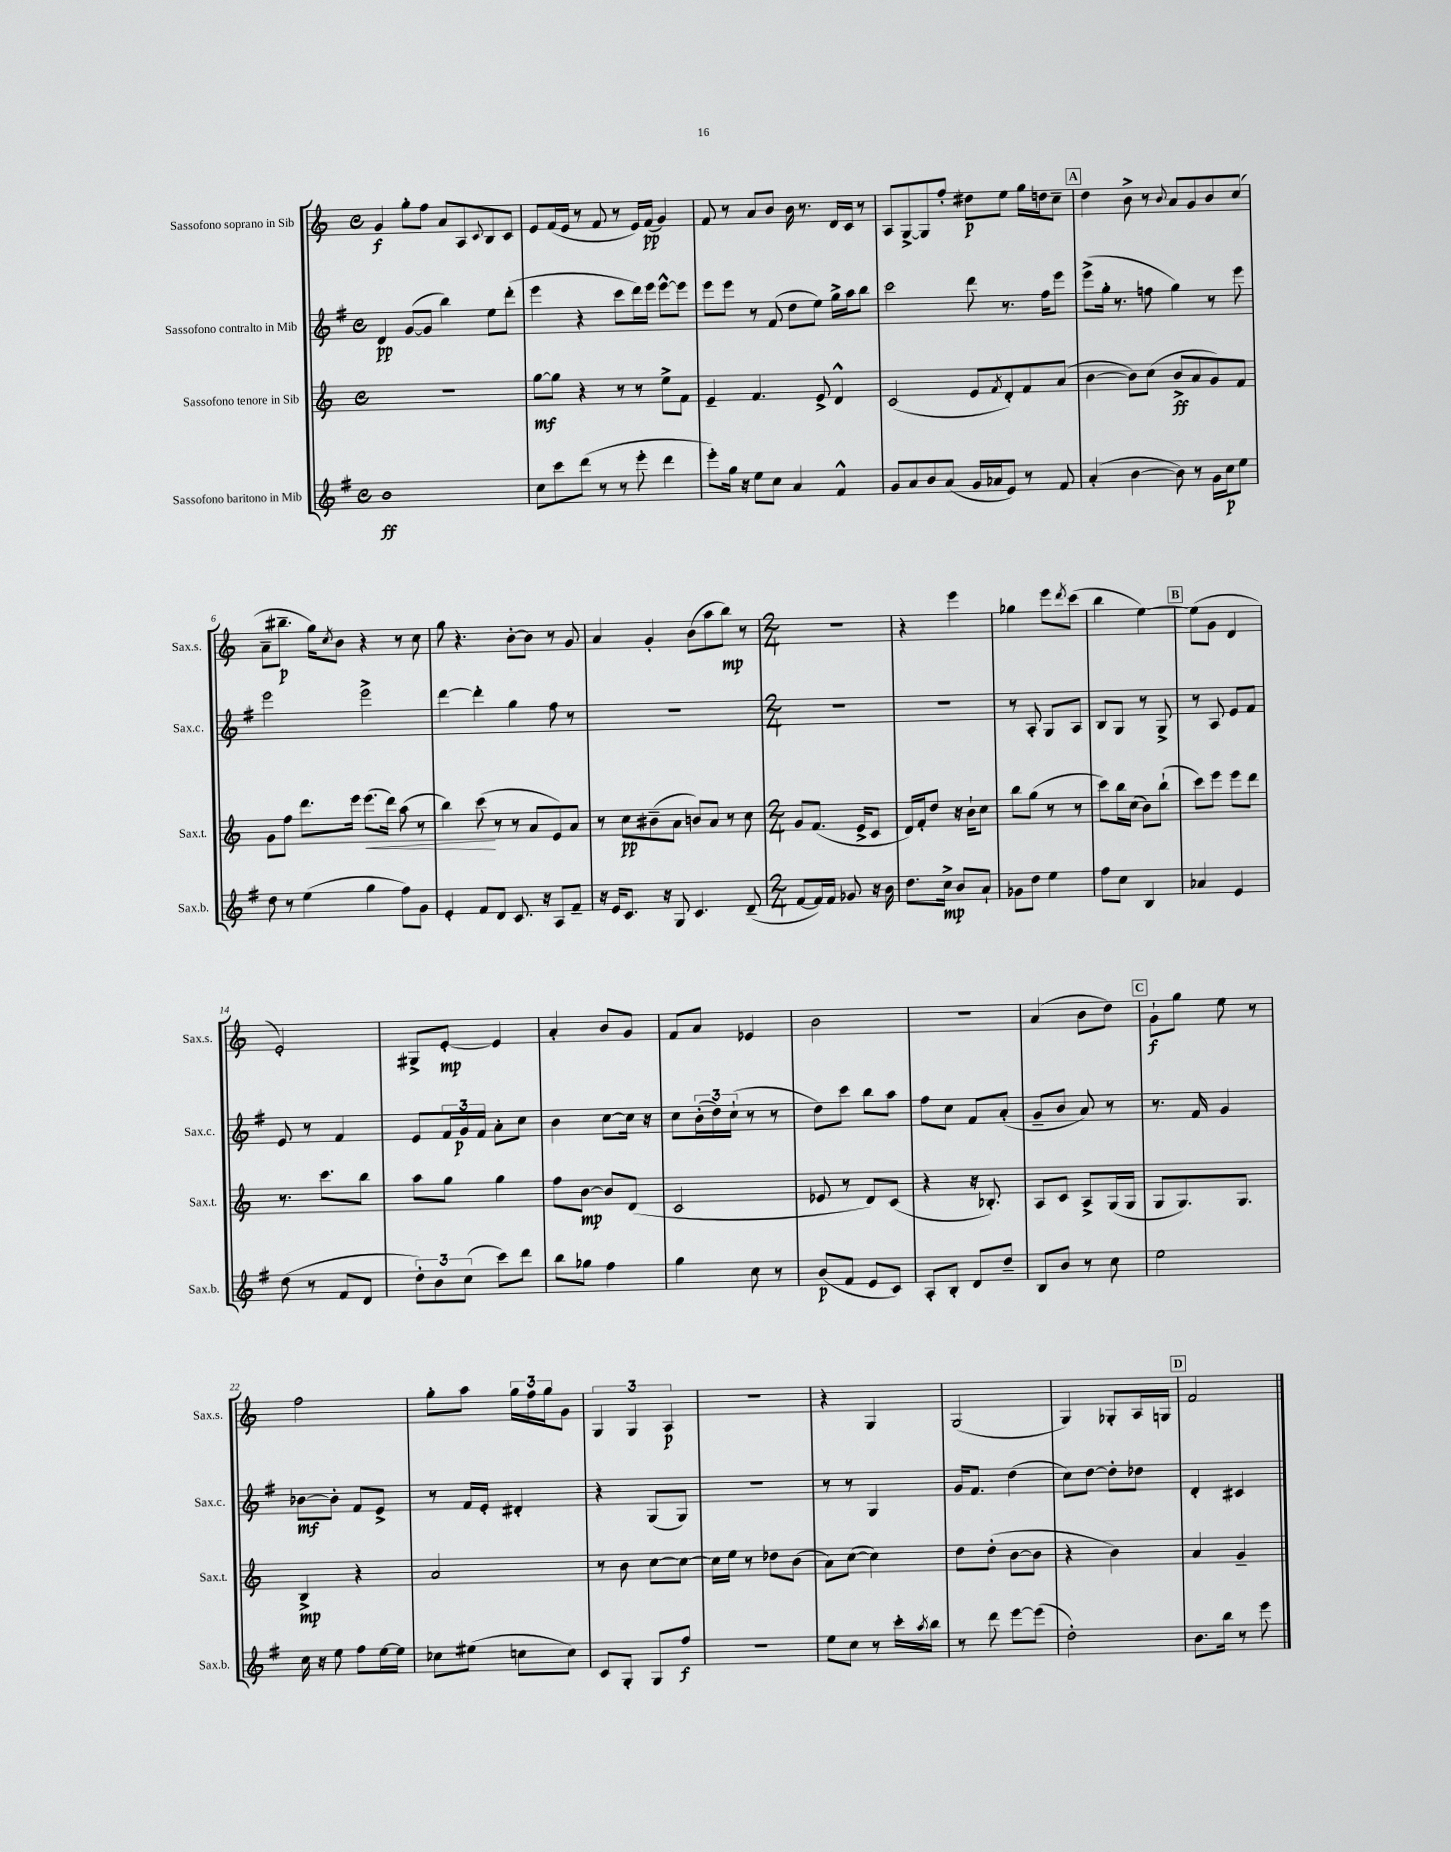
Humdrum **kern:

**kern	**dynam	**kern	**dynam	**kern	**dynam	**kern	**dynam
*part4	*part4	*part3	*part3	*part2	*part2	*part1	*part1
*staff4	*staff4	*staff3	*staff3	*staff2	*staff2	*staff1	*staff1
*I"Sassofono baritono in Mib	*	*I"Sassofono tenore in Sib	*	*I"Sassofono contralto in Mib	*	*I"Sassofono soprano in Sib	*
*I'Sax.b.	*	*I'Sax.t.	*	*I'Sax.c.	*	*I'Sax.s.	*
*clefG2	*	*clefG2	*	*clefG2	*	*clefG2	*
*k[f#]	*	*k[]	*	*k[f#]	*	*k[]	*
*M4/4	*	*M4/4	*	*M4/4	*	*M4/4	*
*met(c)	*	*met(c)	*	*met(c)	*	*met(c)	*
=1	=1	=1	=1	=1	=1	=1	=1
1b	ff	1r	.	4d/	pp	4g/	f
.	.	.	.	([8g/L	.	8gg'\L	.
.	.	.	.	8g/J]	.	8ff\J	.
.	.	.	.	4bb\)	.	8a/L	.
.	.	.	.	.	.	8A/	.
.	.	.	.	.	.	8qqc/	.
.	.	.	.	8ee\L	.	8B/	.
.	.	.	.	(8ddd'\J	.	8c/J	.
=2	=2	=2	=2	=2	=2	=2	=2
8cc\L	.	[8gg\L	mf	4eee\	.	8e/L	.
8ccc\	.	8gg\J]	.	.	.	(16f/L	.
.	.	.	.	.	.	16e/JJ	.
(8ddd\J	.	4r	.	4r	.	8r	.
8r	.	.	.	.	.	8f/	.
8r	.	8r	.	8ccc\L	.	8r	.
8eee'\	.	8r	.	16ddd\L)	.	16e/LL)	.
.	.	.	.	16eee\JJ	.	(16f/JJ	pp
4ddd\	.	8ee^\L	.	[8eee^^\L	.	4g/)	.
.	.	8f\J	.	8eee\J]	.	.	.
=3	=3	=3	=3	=3	=3	=3	=3
8eee'\L)	.	4e~/	.	8eee\L	.	8f/	.
16gg\Jk	.	.	.	8eee\J	.	8r	.
16r	.	.	.	.	.	.	.
8ee\L	.	4.f/	.	8r	.	8a/L	.
8cc\J	.	.	.	(8f#/	.	8b/J	.
4a/	.	.	.	8dd\L	.	16b\	.
.	.	.	.	.	.	8.r	.
.	.	8e^/	.	8ee\J)	.	.	.
4f#^^/	.	4d^^/	.	16gg^\LL	.	16d/LL	.
.	.	.	.	16aa\J	.	16c/JJ	.
.	.	.	.	8bb\J	.	8r	.
=4	=4	=4	=4	=4	=4	=4	=4
8g/L	.	(2c/	.	2ccc\	.	8A/L	.
8a/	.	.	.	.	.	[8G^/	.
8b/	.	.	.	.	.	8G/]	.
(8a/J	.	.	.	.	.	8ff'/J	.
16g/LL	.	8e/L	.	8ddd\	.	8dd#X\L	p
16a-X/J	.	.	.	.	.	.	.
.	.	8qf/	.	.	.	.	.
8e/J)	.	8d'/)	.	8.r	.	8ee\J	.
8r	.	8f/	.	.	.	16gg\LL	.
.	.	.	.	16ff#\KL	.	16ddn\J	.
8f#/	.	(8a/J	.	8eee\J	.	8cc~\J	.
!!LO:REH:place=s1:t=A
=5	=5	=5	=5	=5	=5	=5	=5
(4a'/	.	[4b\	.	(8eee^\L	.	4dd\	.
.	.	.	.	16gg'\Jk	.	.	.
.	.	.	.	8.r	.	.	.
[4b\	.	8b\L])	.	.	.	8b^\	.
.	.	(8cc\J	.	8ffn\	.	8r	.
.	.	.	.	.	.	8qqb/	.
8b\])	.	8b^/L	ff	4gg\)	.	8a/L	.
8r	.	8a/	.	.	.	8g/	.
16g\LL	.	8g/)	.	8r	.	8b/	.
16cc\J	p	.	.	.	.	.	.
8ee\J	.	8f/J	.	8eee\	.	(8cc/J	.
!!LO:LB:g=z
=6	=6	=6	=6	=6	=6	=6	=6
8dd\	.	8g\L	.	2eee\	.	8a~\L	.
8r	.	8ff\J	.	.	.	8.bb#X~\J	p
(4ee\	.	8.ddd\L	.	.	.	.	.
.	.	.	.	.	.	16gg\KL)	.
.	.	.	.	.	.	8qcc/	.
.	.	.	.	.	.	8b\J	.
.	.	16eee\Jk	.	.	.	.	.
!	!	!	!LO:HP:b	!	!	!	!
4gg\	.	(8.eee\L	<	2eee^\	.	4r	.
.	.	16ddd\Jk)	.	.	.	.	.
8ff#\L)	.	(8aa\	.	.	.	8r	.
8g\J	.	8r	.	.	.	8cc\	.
=7	=7	=7	=7	=7	=7	=7	=7
4e'/	.	4bb\)	.	[4ddd\	.	8gg\	.
.	.	.	.	.	.	4.r	.
8f#/L	.	(8ccc\	.	4ddd'\]	.	.	.
8d/J	.	8r	[	.	.	.	.
8.c/	.	8r	.	4gg\	.	[8b'\L	.
.	.	8a/L	.	.	.	8b\J]	.
16r	.	.	.	.	.	.	.
8A/L	.	8e/)	.	8ff#\	.	8r	.
8f#~/J	.	8a/J	.	8r	.	8g/	.
=8	=8	=8	=8	=8	=8	=8	=8
16r	.	8r	.	1r	.	4a/	.
16e/KL	.	.	.	.	.	.	.
8.c/J	.	8cc\L	pp	.	.	.	.
.	.	(8b#X~\	.	.	.	4g'/	.
16r	.	.	.	.	.	.	.
8G/	.	8a\J	.	.	.	.	.
4.c/	.	8bn/L)	.	.	.	(8b\L	.
.	.	8a/J	.	.	.	8aa\	.
.	.	8r	.	.	.	8bb\J)	mp
(8d~/	.	8cc\	.	.	.	8r	.
=9	=9	=9	=9	=9	=9	=9	=9
*M2/4	*	*M2/4	*	*M2/4	*	*M2/4	*
[8f#/L	.	8g/L	.	2r	.	2r	.
16f#/L])	.	(8.f/J	.	.	.	.	.
16f#/JJ	.	.	.	.	.	.	.
8g-X/	.	.	.	.	.	.	.
.	.	16e^/KL	.	.	.	.	.
16r	.	8c/J	.	.	.	.	.
16b\	.	.	.	.	.	.	.
=10	=10	=10	=10	=10	=10	=10	=10
8.dd\L	.	16d/LL)	.	2r	.	4r	.
.	.	16f'/J	.	.	.	.	.
.	.	8dd/J	.	.	.	.	.
16cc^\Jk	mp	.	.	.	.	.	.
8b/L	.	16r	.	.	.	4eee\	.
.	.	16b`\KL	.	.	.	.	.
8a`/J	.	8cc\J	.	.	.	.	.
=11	=11	=11	=11	=11	=11	=11	=11
8g-X\L	.	8bb\L	.	8r	.	4gg-X\	.
8dd\J	.	(8gg\J	.	8A'/	.	.	.
4ee\	.	8r	.	8G/L	.	8eee\L	.
.	.	.	.	.	.	8qddd/	.
.	.	8r	.	8A/J	.	(8ccc\J	.
=12	=12	=12	=12	=12	=12	=12	=12
8ff#\L	.	8ccc\L)	.	8B/L	.	4bb\	.
8cc\J	.	16bb\L	.	8G/J	.	.	.
.	.	(16cc\JJ	.	.	.	.	.
4B/	.	8b\L)	.	8r	.	[4ee\)	.
.	.	(8bb`\J	.	8G^/	.	.	.
!!LO:REH:place=s1:t=B
=13	=13	=13	=13	=13	=13	=13	=13
4a-X/	.	8ccc\L)	.	8r	.	(8ee\L]	.
.	.	8eee\J	.	8A/	.	8g\J	.
4e/	.	8eee\L	.	8e/L	.	4d/	.
.	.	8ddd\J	.	8f#/J	.	.	.
!!LO:LB:g=z
=14	=14	=14	=14	=14	=14	=14	=14
(8dd\	.	8.r	.	8e/	.	2e'/)	.
8r	.	.	.	8r	.	.	.
.	.	8.ccc\L	.	.	.	.	.
8f#/L	.	.	.	4f#/	.	.	.
8d/J	.	8bb\J	.	.	.	.	.
=15	=15	=15	=15	=15	=15	=15	=15
12dd'\L)	.	8aa\L	.	8e/L	.	8G#X^/L	.
12b\	.	.	.	.	.	.	.
.	.	8gg\J	.	24f#/L	.	[8e'/J	mp
(12cc\J	.	.	.	24g/	p	.	.
.	.	.	.	24f#/JJ	.	.	.
8ccc\L)	.	4gg\	.	8a'\L	.	4e/]	.
8ddd\J	.	.	.	8cc\J	.	.	.
=16	=16	=16	=16	=16	=16	=16	=16
8bb\L	.	8ff\L	.	4b\	.	4a'/	.
8gg-X\J	.	[8b\J	mp	.	.	.	.
4ff#\	.	8b/L]	.	[8cc\L	.	8b/L	.
.	.	(8d/J	.	16cc\Jk]	.	8g/J	.
.	.	.	.	16r	.	.	.
=17	=17	=17	=17	=17	=17	=17	=17
4gg\	.	2c/	.	8cc\L	.	8f/L	.
.	.	.	.	(24b'\L	.	8a/J	.
.	.	.	.	24dd\)	.	.	.
.	.	.	.	(24cc`\JJ	.	.	.
8cc\	.	.	.	8r	.	4e-X/	.
8r	.	.	.	8r	.	.	.
=18	=18	=18	=18	=18	=18	=18	=18
(8b/L	p	8e-X/	.	8dd\L)	.	2b\	.
8f#/J	.	8r	.	8ccc\J	.	.	.
8e/L	.	8d/L)	.	8bb\L	.	.	.
8c/J)	.	(8c/J	.	8aa\J	.	.	.
=19	=19	=19	=19	=19	=19	=19	=19
8A'/L	.	4r	.	8ff#\L	.	2r	.
8B'/J	.	.	.	8cc\J	.	.	.
8d/L	.	16r	.	8f#/L	.	.	.
.	.	8.B-X'/)	.	.	.	.	.
8dd~/J	.	.	.	(8a'/J	.	.	.
=20	=20	=20	=20	=20	=20	=20	=20
8B/L	.	8A/L	.	8g~/L	.	(4a/	.
8b/J	.	8c/J	.	8b/J	.	.	.
8r	.	8A^/L	.	8a/)	.	8b\L	.
8cc\	.	(16G/L	.	8r	.	8dd\J)	.
.	.	16G/JJ	.	.	.	.	.
!!LO:REH:place=s1:t=C
=21	=21	=21	=21	=21	=21	=21	=21
2ee\	.	8G/L	.	8.r	.	8g`\L	f
.	.	8.G/)	.	.	.	8gg\J	.
.	.	.	.	16f#/	.	.	.
.	.	.	.	4g/	.	8ee\	.
.	.	8.G/J	.	.	.	.	.
.	.	.	.	.	.	8r	.
!!LO:LB:g=z
=22	=22	=22	=22	=22	=22	=22	=22
16cc\	.	4B^/	mp	[8b-X\L	mf	2ff\	.
16r	.	.	.	.	.	.	.
8ee\	.	.	.	8b-'\J]	.	.	.
8ff#\L	.	4r	.	8f#/L	.	.	.
[16ee\L	.	.	.	8e^/J	.	.	.
16ee\JJ]	.	.	.	.	.	.	.
=23	=23	=23	=23	=23	=23	=23	=23
8cc-X\L	.	2a/	.	8r	.	8gg'\L	.
(8ee#X\J	.	.	.	16f#/LL	.	8aa\J	.
.	.	.	.	16e'/JJ	.	.	.
8ccn\L	.	.	.	4d#X'/	.	24gg\LL	.
.	.	.	.	.	.	24ff\	.
.	.	.	.	.	.	24gg\J	.
8cc\J)	.	.	.	.	.	8g\J	.
=24	=24	=24	=24	=24	=24	=24	=24
8c/L	.	8r	.	4r	.	6G/	.
8G'/J	.	8b\	.	.	.	.	.
.	.	.	.	.	.	6G/	.
8G/L	.	[8cc\L	.	(8G/L	.	.	.
.	.	.	.	.	.	6A/	p
8ff#/J	f	8cc\J_	.	8G/J)	.	.	.
=25	=25	=25	=25	=25	=25	=25	=25
2r	.	16cc\LL]	.	2r	.	2r	.
.	.	16ee\JJ	.	.	.	.	.
.	.	8r	.	.	.	.	.
.	.	8dd-X\L	.	.	.	.	.
.	.	(8b\J	.	.	.	.	.
=26	=26	=26	=26	=26	=26	=26	=26
8ee\L	.	8a\L)	.	8r	.	4r	.
8cc\J	.	([8cc\J	.	8r	.	.	.
8r	.	4cc\])	.	4G/	.	4G/	.
16ccc'\LL	.	.	.	.	.	.	.
8qaa/	.	.	.	.	.	.	.
16bb\JJ	.	.	.	.	.	.	.
=27	=27	=27	=27	=27	=27	=27	=27
8r	.	8dd\L	.	16g/KL	.	(2G/	.
.	.	.	.	8.f#/J	.	.	.
8ddd\	.	(8dd'\J	.	.	.	.	.
[8eee\L	.	[8b\L	.	(4dd\	.	.	.
(8eee\J]	.	8b\J]	.	.	.	.	.
=28	=28	=28	=28	=28	=28	=28	=28
2dd'\)	.	4r	.	8cc\L)	.	4G/)	.
.	.	.	.	[8dd\J	.	.	.
.	.	4b\)	.	8dd'\L]	.	8G-X'/L	.
.	.	.	.	8dd-X\J	.	16A/L	.
.	.	.	.	.	.	16Gn/JJ	.
!!LO:REH:place=s1:t=D
=29	=29	=29	=29	=29	=29	=29	=29
8.b\L	.	4a/	.	4d'/	.	2f/	.
16bb\Jk	.	.	.	.	.	.	.
8r	.	4g~/	.	4c#X/	.	.	.
8eee\	.	.	.	.	.	.	.
==	==	==	==	==	==	==	==
*-	*-	*-	*-	*-	*-	*-	*-
